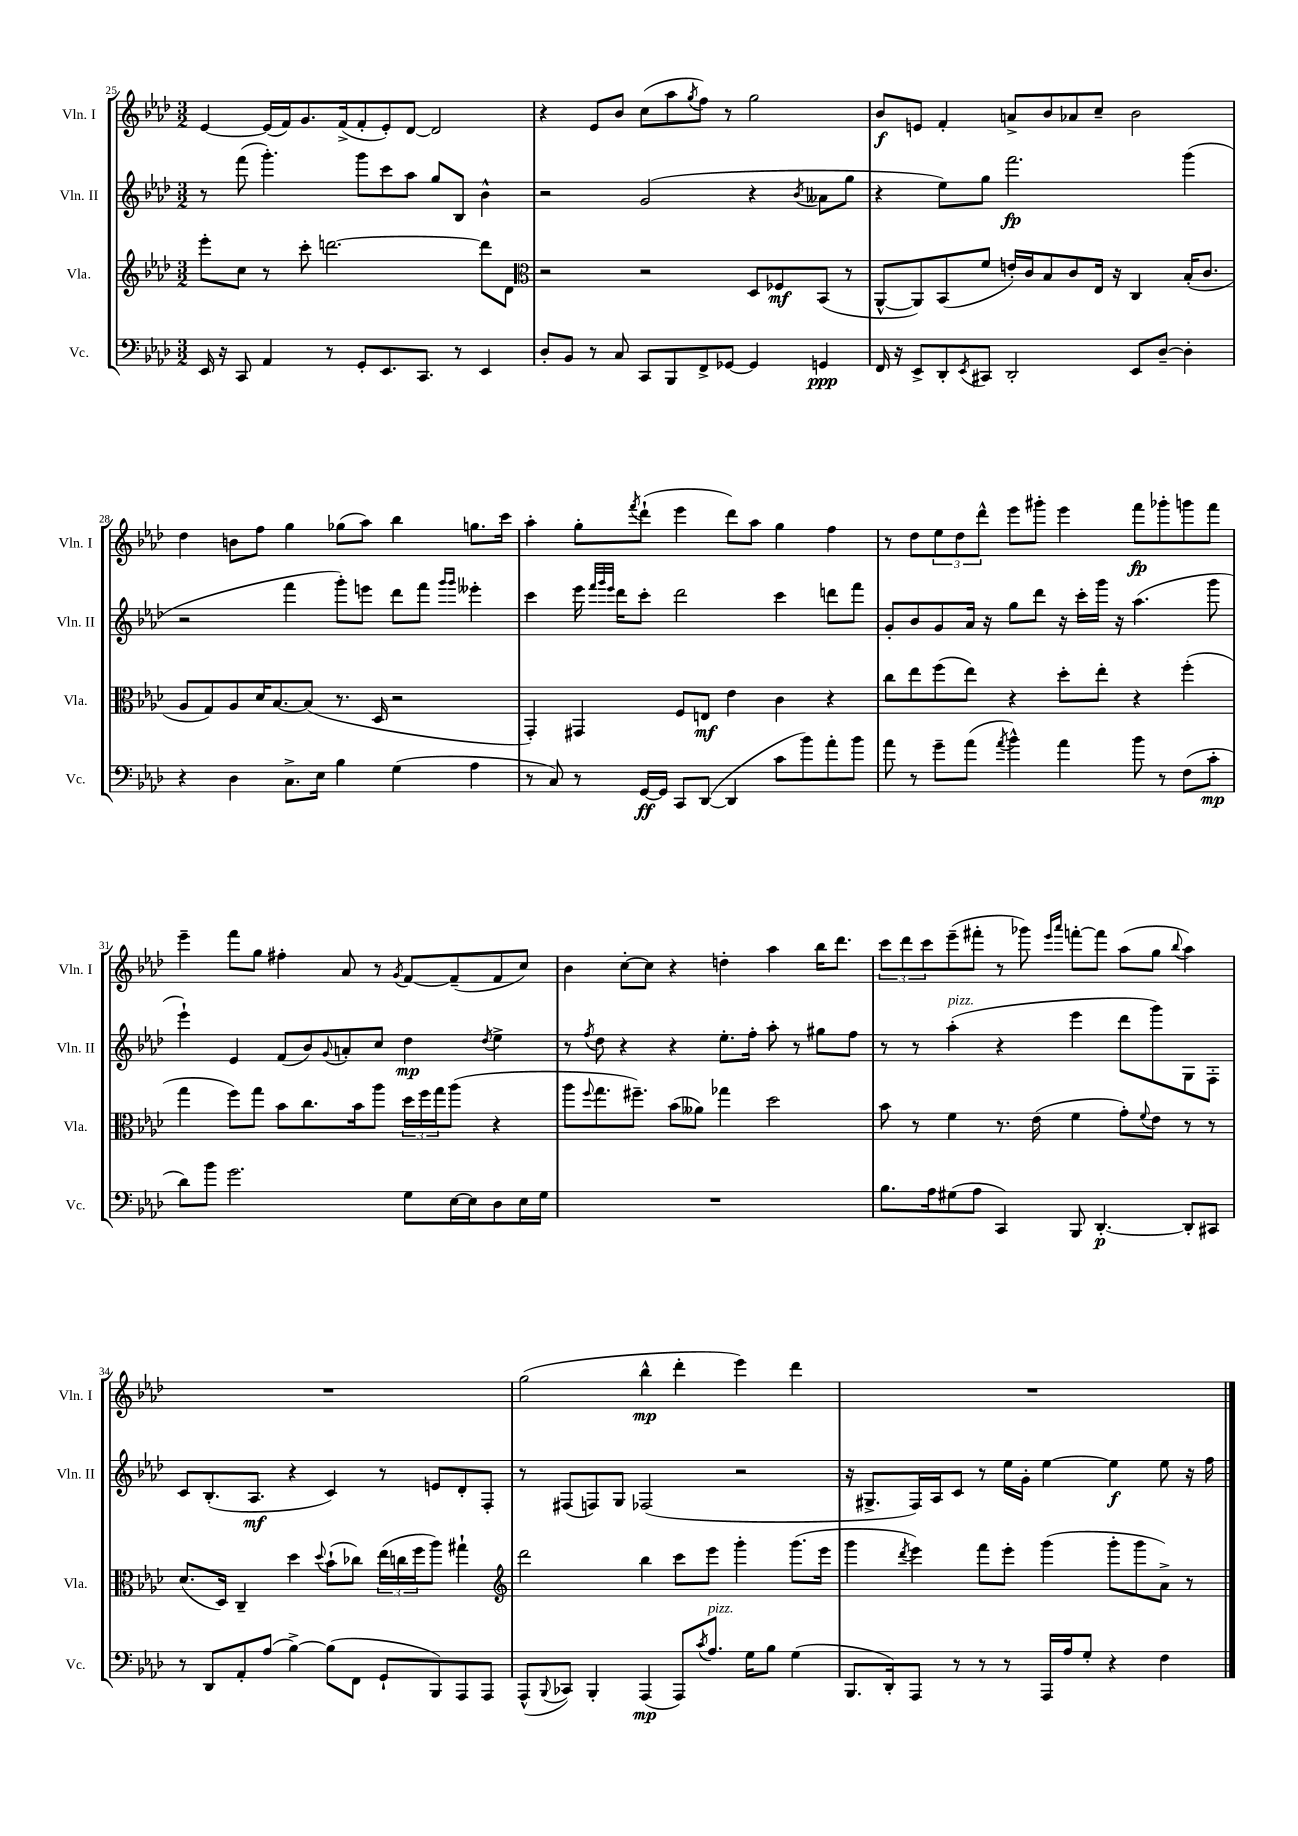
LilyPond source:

<<
\new StaffGroup <<
\new Staff = "s0" \with { instrumentName = "Vln. I" shortInstrumentName = "Vln. I" } {
    \clef treble \key aes \major \numericTimeSignature \time 3/2
    ees'4~ ees'16( f'16) g'8. f'16->( f'8-. ees'8-.) des'8~ des'2 |
    r4 ees'8 bes'8 c''8( aes''8 \acciaccatura { g''8 } f''8) r8 g''2 |
    bes'8\f e'8 f'4-. a'8-> bes'8 aes'8 c''8-- bes'2 |
    des''4 b'8 f''8 g''4 ges''8( aes''8) bes''4 g''8. c'''16 |
    aes''4-. g''8-. \acciaccatura { f'''8 } des'''8-!( ees'''4 des'''8) aes''8 g''4 f''4 |
    r8 des''8 \tuplet 3/2 { ees''8 des''8 des'''8-^ } ees'''8 gis'''8-. ees'''4 f'''8\fp ges'''8-. g'''8 f'''8 |
    ees'''4-- f'''8 g''8 fis''4-. aes'8 r8 \acciaccatura { g'8 } f'8~ f'8--( f'8 c''8) |
    bes'4 c''8~-. c''8 r4 d''4-. aes''4 bes''16 des'''8. |
    \tuplet 3/2 { c'''8 des'''8 c'''8 } ees'''8--( fis'''8-. r8 ges'''8) \grace { ees'''16 aes'''16 } f'''8~-. f'''8 aes''8( g''8 \appoggiatura { bes''8 } aes''4) |
    R1. |
    g''2( bes''4-^\mp des'''4-. ees'''4) des'''4 |
    R1. \bar "|." |
}
\new Staff = "s1" \with { instrumentName = "Vln. II" shortInstrumentName = "Vln. II" } {
    \clef treble \key aes \major \numericTimeSignature \time 3/2
    r8 f'''8( g'''4.-.) g'''8 c'''8 aes''8 g''8 bes8 bes'4-^ |
    r2 g'2( r4 \acciaccatura { bes'8 } aeses'8 g''8 |
    r4 ees''8) g''8 f'''2.\fp g'''4( |
    r2 f'''4 g'''8-.) e'''8 des'''8 f'''8 \grace { g'''16 g'''16 } eeses'''4-. |
    c'''4 ees'''16 \grace { f'''32 g'''32 ees'''32 } des'''16 c'''8-. des'''2 c'''4 d'''8 f'''8 |
    g'8-. bes'8 g'8 aes'16 r16 g''8 des'''8 r16 c'''16-. g'''16 r16 aes''4.( g'''8 |
    ees'''4-!) ees'4 f'8( bes'8) \appoggiatura { g'8 } a'8-. c''8 des''4\mp \acciaccatura { des''8 } ees''4-> |
    r8 \acciaccatura { f''8 } des''8 r4 r4 ees''8.-. f''16-. aes''8-. r8 gis''8 f''8 |
    r8 r8 aes''4-.^\markup { \italic "pizz." }( r4 ees'''4 des'''8 g'''8) g8 f8-. |
    c'8 bes8.-.( aes8.\mf r4 c'4) r8 e'8 des'8-. f8-. |
    r8 fis8( f8) g8 fes2( r2 |
    r16 gis8.-> f16) aes16 c'8 r8 ees''16 g'16-. ees''4~ ees''4\f ees''8 r16 f''16 \bar "|." |
}
\new Staff = "s2" \with { instrumentName = "Vla." shortInstrumentName = "Vla." } {
    \clef treble \key aes \major \numericTimeSignature \time 3/2
    ees'''8-. c''8 r8 c'''8-. d'''2.~ d'''8 des'8 |
    \clef alto r2 r2 des8 fes8\mf bes,8( r8 |
    aes,8~-^ aes,8) bes,8( f'8 e'16-.) c'16 bes8 c'8 ees16 r16 c4 bes16-.( c'8. |
    aes8 g8) aes8 des'16 bes8.~ bes8( r8. des16 r2 |
    g,4-.) gis,4 f8 e8\mf ees'4 c'4 r4 |
    c''8 ees''8 f''8( ees''8) r4 des''8-. ees''8-. r4 f''4-.( |
    g''4 f''8) g''8 bes'8 c''8. bes'16 aes''8 \tuplet 3/2 { des''16 f''16 g''16 } aes''8( r4 |
    aes''8 \appoggiatura { f''8 } g''8. fis''8.--) bes'8( aeses'8) ges''4 des''2 |
    bes'8 r8 f'4 r8. ees'16( f'4 g'8-.) \appoggiatura { f'8 } ees'8 r8 r8 |
    des'8.( des16) c4-- des''4 \appoggiatura { des''8 } bes'8-!( ces''8) \tuplet 3/2 { ees''16( c''16 f''16 } aes''8) gis''4-! |
    \clef treble des'''2 bes''4 c'''8 ees'''8 g'''4-. g'''8.( ees'''16 |
    g'''4 \acciaccatura { des'''8 } ees'''4) f'''8 ees'''8-. g'''4( g'''8-. g'''8 aes'8->) r8 \bar "|." |
}
\new Staff = "s3" \with { instrumentName = "Vc." shortInstrumentName = "Vc." } {
    \clef bass \key aes \major \numericTimeSignature \time 3/2
    ees,16 r16 c,8 aes,4 r8 g,8-. ees,8. c,8. r8 ees,4 |
    des8-. bes,8 r8 c8 c,8 bes,,8 f,8-> ges,8~ ges,4 g,4\ppp |
    f,16 r16 ees,8-> des,8-. \acciaccatura { ees,8 } cis,8 des,2-. ees,8 des8~-- des4-. |
    r4 des4 c8.-> ees16 bes4 g4( aes4 |
    r8 c8) r8 g,16~\ff g,16 c,8 des,8~( des,4 c'8 bes'8) aes'8-. bes'8 |
    aes'8 r8 g'8-- aes'8( \acciaccatura { aes'8 } bes'4-^) aes'4 bes'8 r8 f8( c'8-.\mp |
    des'8) bes'8 g'2. g8 ees16~ ees16 des8 ees16 g16 |
    R1. |
    bes8. aes16 gis8( aes8 c,4) bes,,8 des,4.~-.\p des,8-. cis,8 |
    r8 des,8 aes,8-. aes8( bes4~->) bes8( f,8 g,8-! bes,,8) aes,,8 aes,,8 |
    aes,,8-^( \appoggiatura { bes,,8 } ces,8) bes,,4-. aes,,4\mp( aes,,8) \acciaccatura { c'8 } aes8.^\markup { \italic "pizz." } g16 bes8 g4( |
    bes,,8. des,16-.) aes,,8 r8 r8 r8 aes,,16 aes16 g8-. r4 f4 \bar "|." |
}
>>
>>
\layout { \context { \Score currentBarNumber = #25 } }
